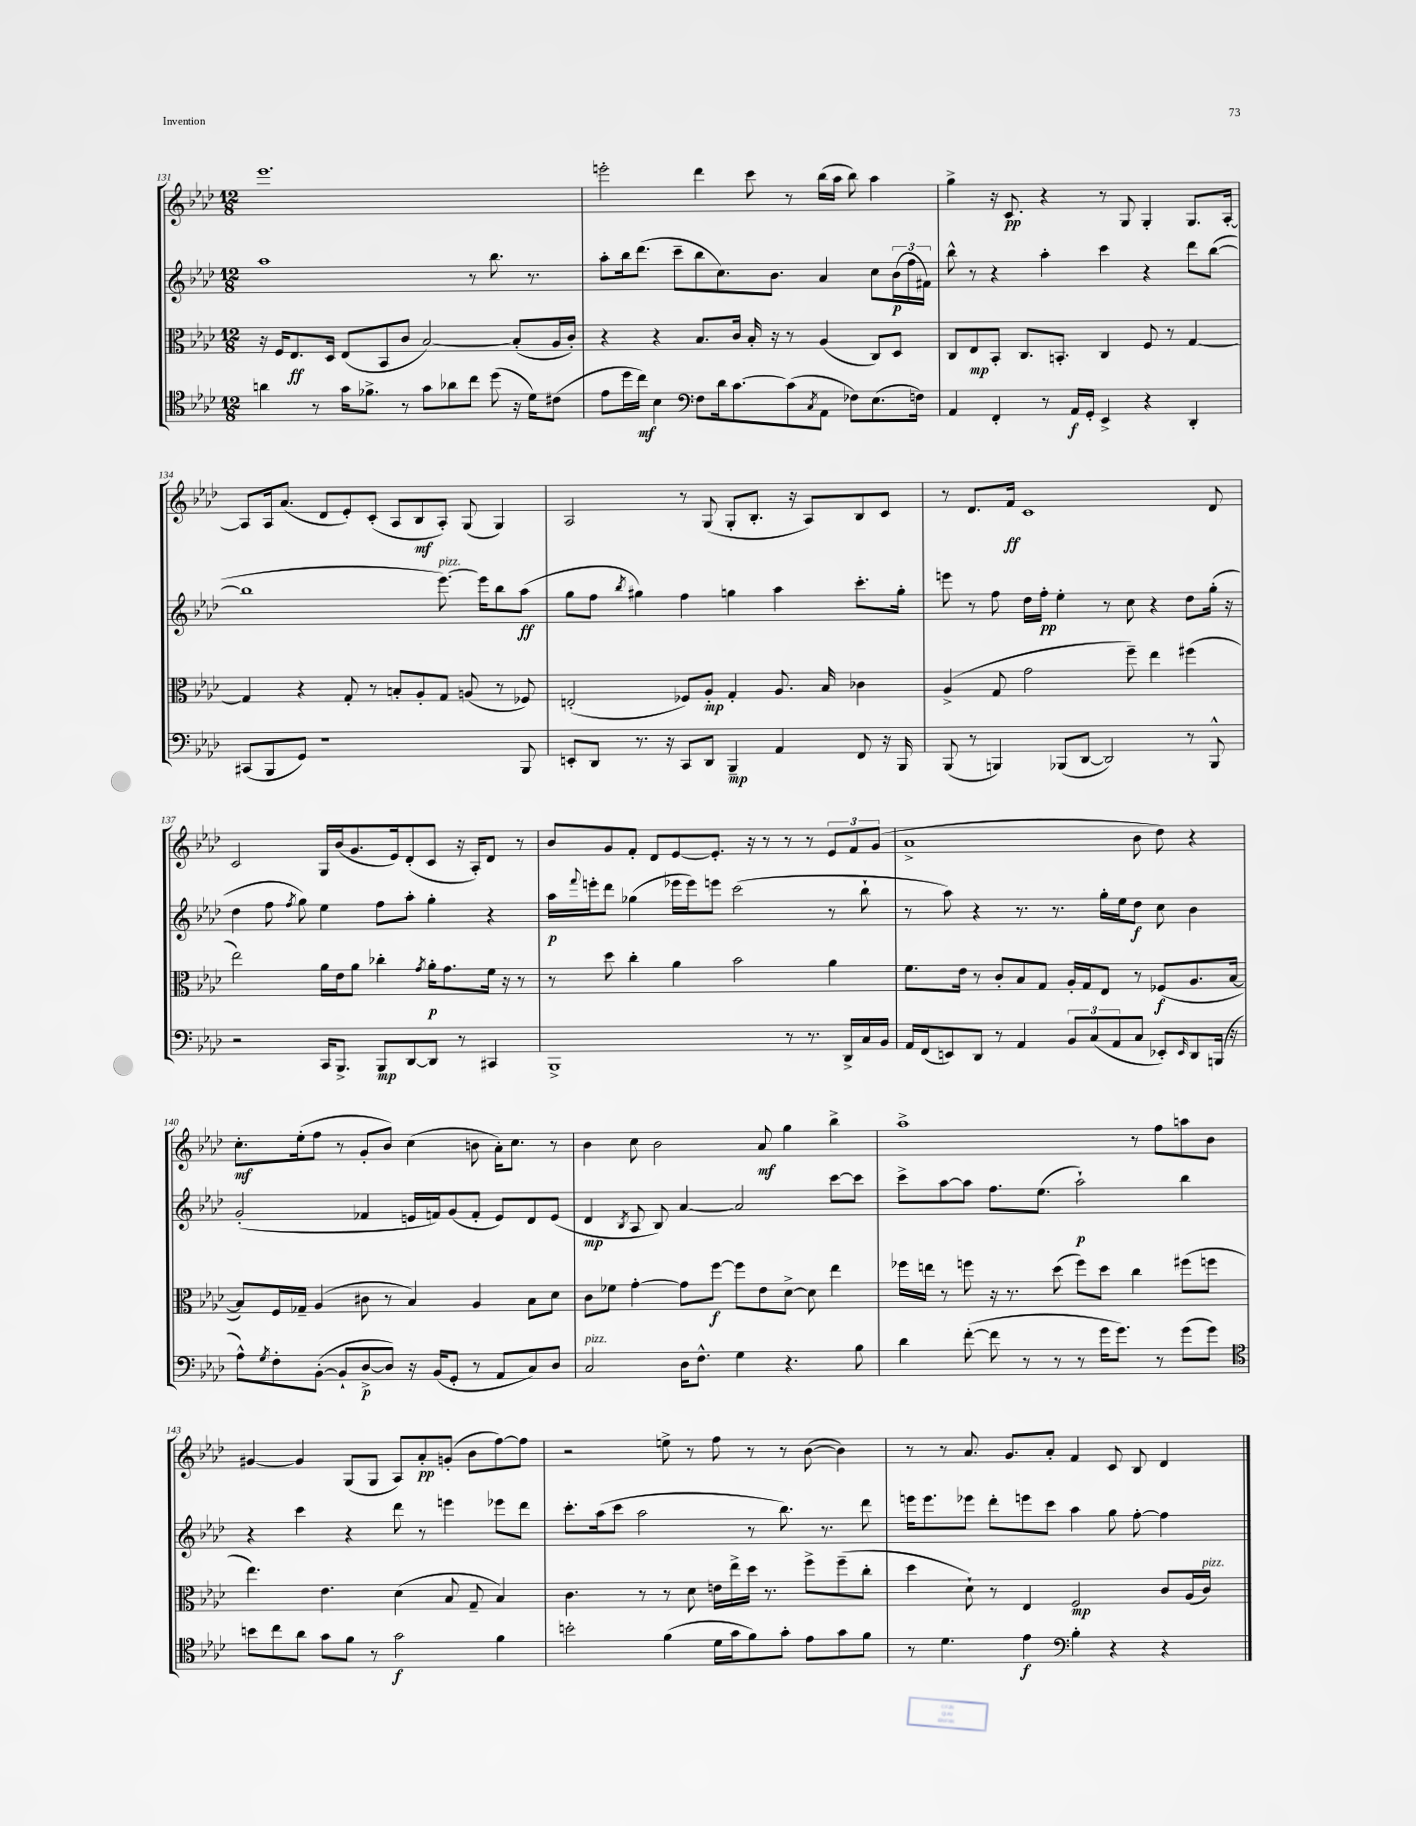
<<
\new StaffGroup <<
\new Staff = "s0" {
    \clef treble \key aes \major \numericTimeSignature \time 12/8
    ees'''1. |
    e'''2-. des'''4 c'''8 r8 bes''16( aes''16 bes''8) aes''4 |
    g''4-> r16 c'8.\pp r4 r8 g8 g4-. g8. aes16~-. |
    aes8 aes16 aes'8.( des'8 ees'8-.) c'8-.( aes8 bes8\mf aes8-.) g8( g4) |
    aes2 r8 g8( g8-. bes8.-. r16 aes8) bes8 c'8 |
    r8 des'8. f'16\ff c'1 des'8 |
    c'2 g16 bes'16( g'8. ees'16) des'8-.( c'8 r16 aes16-.) des'8 r8 |
    bes'8 g'8 f'8-. des'8 ees'8~ ees'8.-. r16 r8 r8 r8 \tuplet 3/2 { ees'8 f'8 g'8( } |
    aes'1-> bes'8 des''8) r4 |
    c''8.-.\mf ees''16-.( f''8 r8 g'8-. bes'8) c''4( b'8 aes'16-.) c''8. r8 |
    bes'4 c''8 bes'2 aes'8\mf g''4 bes''4-> |
    aes''1-> r8 f''8 a''8 bes'8 |
    gis'4~ gis'4 g8( g8 aes8) aes'8-.\pp g'8-.( bes'8 f''8~) f''8 |
    r2 e''8-> r8 f''8 r8 r8 bes'8~( bes'4) |
    r8 r8 aes'8. g'8. aes'8-. f'4 c'8 bes8 des'4 \bar "|." |
}
\new Staff = "s1" {
    \clef treble \key aes \major \numericTimeSignature \time 12/8
    aes''1 r8 bes''8. r8. |
    aes''8-. bes''16 des'''8.( c'''8-- bes''8 c''8.) bes'8. aes'4 c''8 \tuplet 3/2 { bes'16\p( f''16 fis'16) } |
    bes''8-^ r8 r4 aes''4-. c'''4 r4 des'''8 bes''8~( |
    bes''1 ees'''8.~^\markup { \italic "pizz." }) ees'''16 bes''8 aes''8\ff( |
    g''8 f''8 \acciaccatura { bes''8 } gis''4) f''4 g''4 aes''4 c'''8.-. g''16-. |
    e'''8 r8 f''8 des''16 f''16-.\pp ees''4-. r8 c''8 r4 des''8 g''16-.( r16 |
    des''4 f''8 \acciaccatura { f''8 } g''8) ees''4 f''8 aes''8-. g''4-. r4 |
    aes''16\p \appoggiatura { f'''8 } e'''16-. des'''8 ges''4( ees'''16 ees'''16) e'''8 c'''2( r8 bes''8-! |
    r8 aes''8) r4 r8. r8. g''16-. ees''16 des''8\f c''8 bes'4 |
    g'2-.( fes'4 e'16 f'16) g'8( f'8-. e'8) des'8 e'8( |
    des'4\mp \acciaccatura { bes8 } aes8 bes8) aes'4~ aes'2 c'''8~ c'''8 |
    c'''8-> aes''8~ aes''8 f''8. ees''8.( aes''2-!\p) bes''4 |
    r4 c'''4 r4 des'''8 r8 e'''4 ees'''8 des'''8 |
    c'''8.-. aes''16( c'''8 aes''2 r8 bes''8.) r8. des'''8 |
    e'''16 e'''8. ees'''8 des'''8-. e'''8 c'''8 aes''4 g''8 f''8~-. f''4 \bar "|." |
}
\new Staff = "s2" {
    \clef alto \key aes \major \numericTimeSignature \time 12/8
    r16 f16 ees8.\ff des16 ees8( bes,8 c'8 bes2~) bes8-.( aes16 c'16-.) |
    r4 r4 bes8. c'16 bes16-. r16 r8 aes4( c8) des8 |
    c8 ees8\mp bes,8-. c8. b,8.-. c4 f8 r8 g4~ |
    g4 r4 g8-. r8 b8-. aes8-. g8 a8( r8 fes8) |
    e2-.( fes8) aes8-.\mp g4-. aes8. bes16 ces'4 |
    aes4->( g8 g'2 f''8--) ees''4 fis''4( |
    ees''2) aes'16 ees'16 aes'8 ces''4-. \acciaccatura { g'8 } aes'16-.\p g'8. f'16 r16 r8 |
    r8 des''8 c''4-. aes'4 bes'2 aes'4 |
    f'8. ees'16 r8 c'8-. bes8 g8 aes16-. g16 ees8 r8 fes8\f( aes8. bes16~ |
    bes8) f16 ges16-- aes4( cis'8 r8 bes4) aes4 bes8 des'8 |
    c'8 fes'8 g'4~-. g'8 f''8~\f f''8 ees'8 des'8~-> des'8 ees''4 |
    fes''16 e''16 r8 f''8 r16 r8. des''8( f''8) des''8 c''4 fis''8( f''8 |
    ees''4.) ees'4. des'4( bes8 g8-- bes4) |
    c'4. r8 r8 des'8 e'16 ees''16-> des''16 r8. f''8-> f''8--( c''8-. |
    des''4 des'8-!) r8 ees4 f2\mp c'8 aes16( c'16^\markup { \italic "pizz." }) \bar "|." |
}
\new Staff = "s3" {
    \clef tenor \key aes \major \numericTimeSignature \time 12/8
    a'4 r8 g'16 fes'8.-> r8 g'8 aes'8 c''8 des''8( r16 des'16) cis'8( |
    ees'8 des''16 c''16\mf) bes4 \clef bass f8 des'16 c'8.~ c'8( \acciaccatura { c8 } aes,8 fes8) ees8.( f16) |
    aes,4 f,4-. r8 aes,16\f g,16-. ees,4-> r4 des,4-. |
    cis,8( bes,,8 g,8) r1 bes,,8 |
    e,8-. des,8 r8. r16 c,8 des,8 bes,,4--\mp aes,4 f,8 r16 bes,,16 |
    bes,,8( r8 b,,4) bes,,8( des,8~ des,2) r8 bes,,8-^ |
    r2 c,16 bes,,8.-> bes,,8\mp des,8~ des,8 r8 cis,4 |
    bes,,1-> r8 r8. des,16-> c16 bes,16 |
    aes,16 f,16( e,8) des,8 r8 aes,4 \tuplet 3/2 { bes,8 c8( aes,8 } c8 ees,8-.) \grace { ees,16 } des,8 b,,16( r16 |
    aes8-^) \acciaccatura { g8 } f8-. bes,8~-.( bes,8-! des8~->\p des8) r16 bes,16( g,8-. r8 aes,8 c8) des8 |
    c2^\markup { \italic "pizz." } des16 f8.-^ g4 r4. bes8 |
    des'4 f'8~-.( f'8 r8 r8 r8 g'16 g'8.) r8 g'8( g'8) |
    \clef tenor b'8 c''8 aes'8 g'8 f'8 r8 g'2\f f'4 |
    b'2-. f'4( des'16 g'16 f'8) g'8-. ees'8 g'8 f'8 |
    r8 des'4. ees'4\f \clef bass bes4-. r4 r4 \bar "|." |
}
>>
>>
\layout { \context { \Score currentBarNumber = #131 } }
